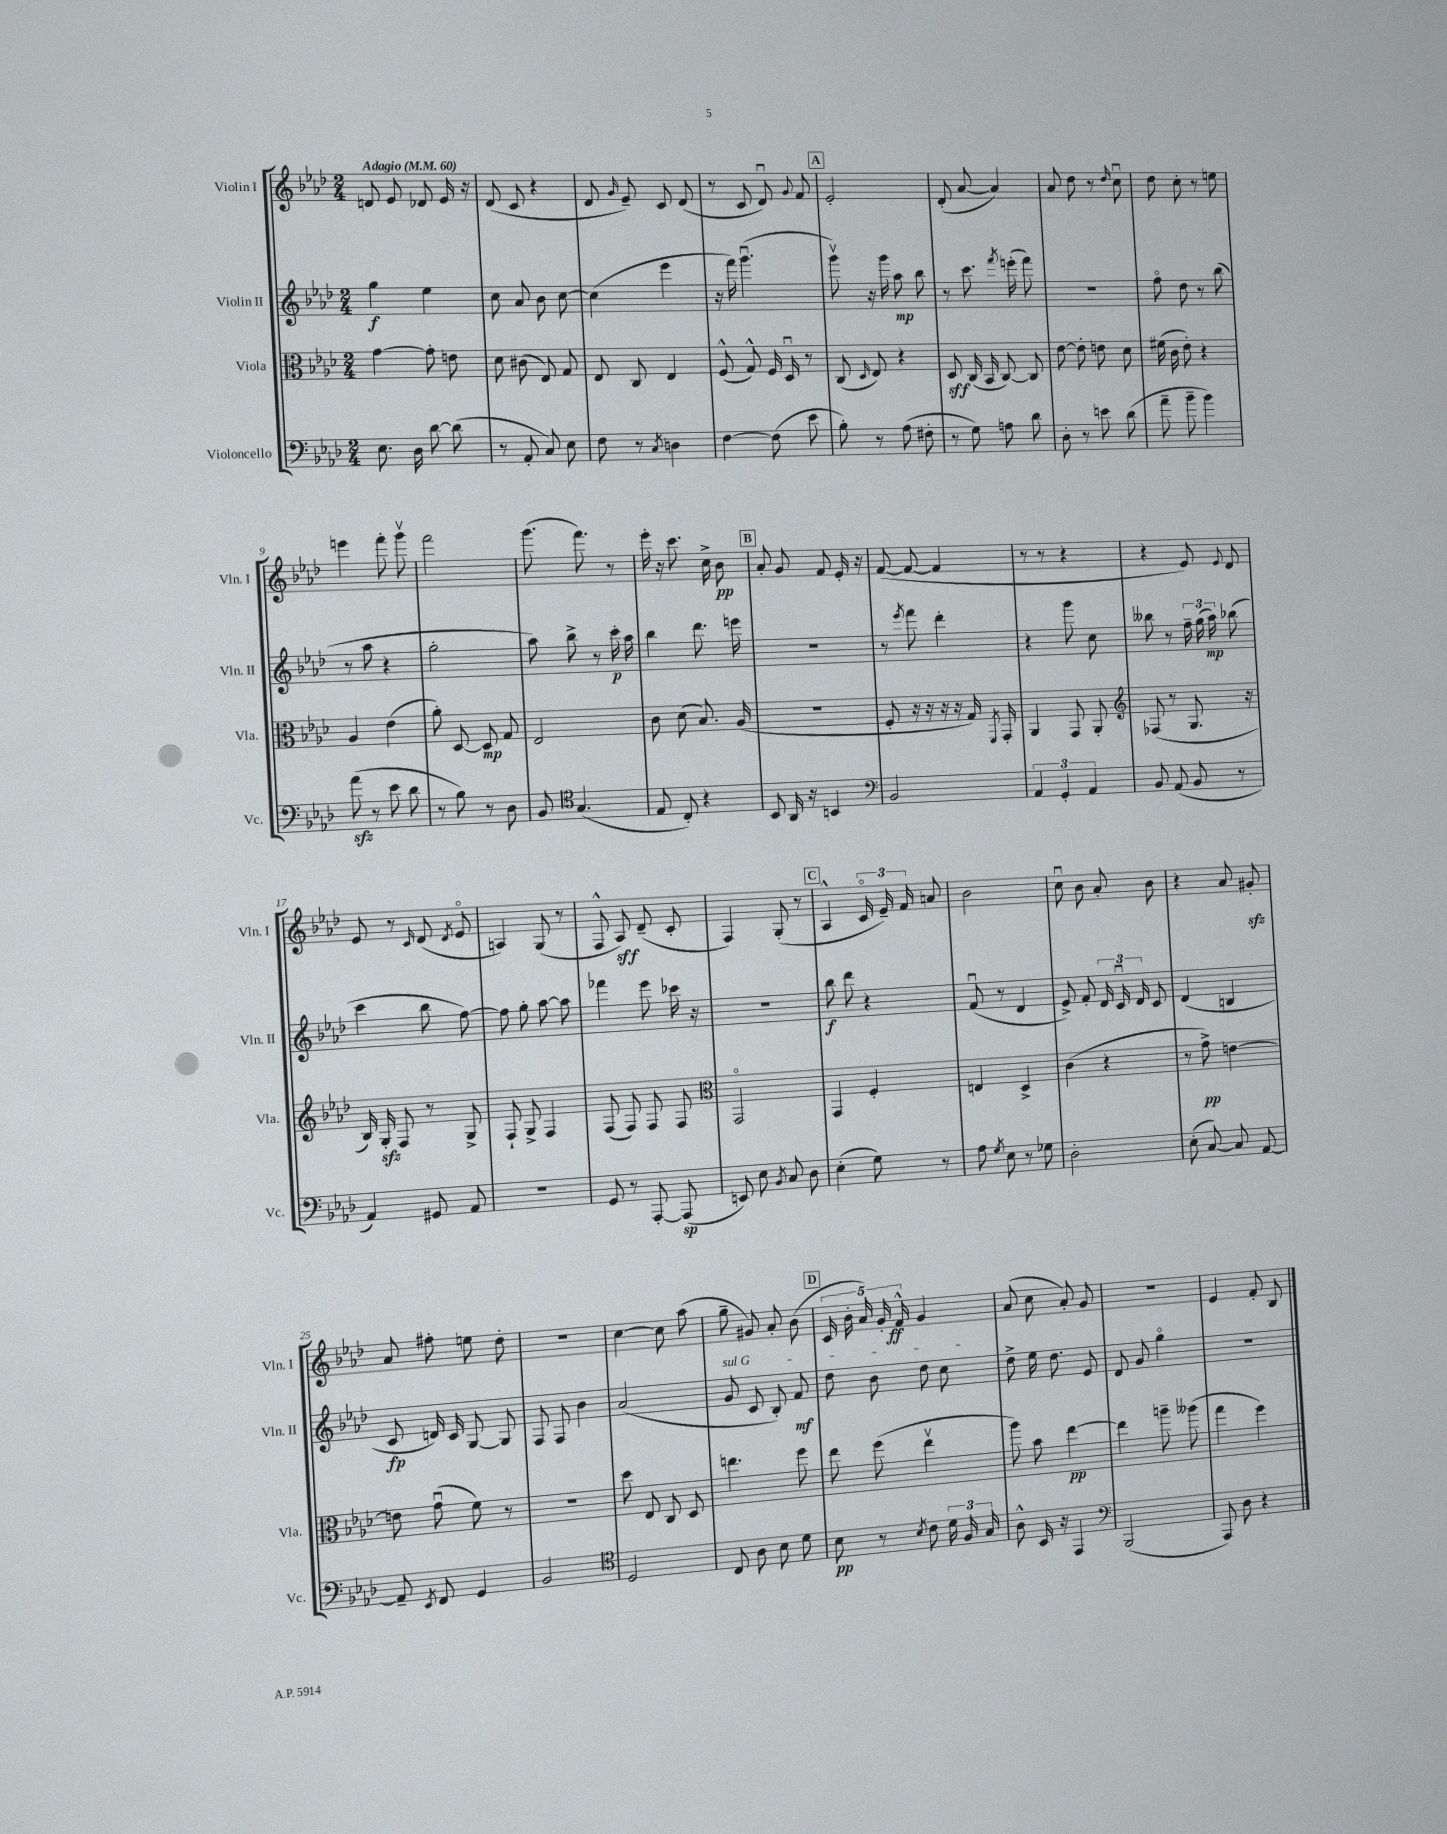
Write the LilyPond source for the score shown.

<<
\new StaffGroup <<
\new Staff = "s0" \with { instrumentName = "Violin I" shortInstrumentName = "Vln. I" } {
    \clef treble \key aes \major \numericTimeSignature \time 2/4 \tempo "Adagio" 4 = 60
    \autoBeamOff d'8 ees'8 des'8 ees'16 r16 |
    des'8( c'8 r4 |
    des'8 \grace { g'16 } ees'8--) c'8 des'8( |
    r8 c'8 des'8\downbow) \appoggiatura { g'8 } f'8 |
    \mark \markup { \box "A" } ees'2-. |
    des'8-.( aes'8~ aes'4) |
    aes'8 des''8 r8 \grace { des''16 } c''8\downbow |
    des''8 c''8-. r8 e''8 |
    e'''4 f'''8-. g'''8\upbow |
    f'''2 |
    g'''8.( f'''8.) r8 |
    ees'''16-. r16 c'''8. c''16-> bes'8\pp |
    \mark \markup { \box "B" } aes'8-. g'8 f'8 ees'16-. r16 |
    f'8~( f'8~ f'4 |
    r8 r8 r4 |
    r4 ees'8) \appoggiatura { ees'8 } des'8 |
    ees'8 r8 \grace { c'16 } des'8( \acciaccatura { des'8 } ees'8\flageolet |
    a4) g8( r8 |
    f8-^ aes8\sff) des'8--( c'8-. |
    f4) g8-.( r8 |
    \mark \markup { \box "C" } aes4-^ \tuplet 3/2 { c'16\flageolet ees'16--) f'16 } a'8 |
    bes'2 |
    c''8\downbow bes'8 aes'8-. bes'8 |
    r4 aes'8 gis'8-.\sfz |
    aes'8 fis''8-. e''8 des''8-. |
    r2 |
    c''4~ c''8 aes''8( |
    g''8-- gis'8) aes'8-. bes'8( |
    \mark \markup { \box "D" } \tuplet 5/4 { c'16 bes'16-. aes'16) g'16-. f'16-^\ff } g'4 |
    aes'8( c''8 aes'8-.) g'8 |
    r2 |
    ees'4 f'8-. bes8 \bar "|." |
}
\new Staff = "s1" \with { instrumentName = "Violin II" shortInstrumentName = "Vln. II" } {
    \clef treble \key aes \major \numericTimeSignature \time 2/4
    \autoBeamOff g''4\f ees''4 |
    c''8 aes'8 bes'8 c''8~ |
    c''4( ees'''4 |
    r16 f'''16) g'''4.\downbow( |
    \mark \markup { \box "A" } g'''8\upbow) r16 g'''16 aes''8\mp bes''8 |
    r8 c'''8. \acciaccatura { f'''8 } e'''16-.( f'''8) |
    R2 |
    f''8\flageolet des''8 r8 bes''8( |
    r8 aes''8 r4 |
    g''2-. |
    aes''8) bes''8-> r8 c'''16-.\p aes''16 |
    bes''4 des'''8. e'''16 |
    \mark \markup { \box "B" } r2 |
    r8 \acciaccatura { ees'''8 } f'''8 des'''4-. |
    r4 g'''8 c''8 |
    beses''8 r8 \tuplet 3/2 { f''16-- g''16( aes''16\mp) } bes''8( |
    c'''4 bes''8 f''8~) |
    f''8 g''8-. aes''8~ aes''8 |
    fes'''4 ees'''8 ces'''16 r16 |
    R2 |
    \mark \markup { \box "C" } bes''8\f des'''8 r4 |
    f'8\downbow( r8 des'4 |
    ees'8->) f'8-. \tuplet 3/2 { des'16 c'16\downbow des'16 } c'8 |
    des'4( b4 |
    c'8\fp d'16) c'16 g8~ g8 |
    f8 f8 bes'4 |
    aes'2( |
    \once \override TextSpanner.bound-details.left.text = \markup { \italic "sul G" } g'8\startTextSpan c'8 bes8-.) f'8\mf |
    \mark \markup { \box "D" } des''8 bes'8 des''8 c''8\stopTextSpan |
    des''8-> ees''16 des''8. ees'8 |
    des'8 g'8 g''4\flageolet |
    r2 \bar "|." |
}
\new Staff = "s2" \with { instrumentName = "Viola" shortInstrumentName = "Vla." } {
    \clef alto \key aes \major \numericTimeSignature \time 2/4
    \autoBeamOff g'4~ g'8-. e'8 |
    des'8 cis'8( ees8) g8 |
    ees8 c8 ees4 |
    f8-^( g8-^) f16 des16\downbow r8 |
    \mark \markup { \box "A" } c8( \grace { des16 } ees8) r4 |
    des8\sff c16( bes,16 c8~) c8 |
    ees'8~ ees'8-. e'8 des'8 |
    fis'16( c'16 ees'8-.) r4 |
    aes4 ees'4( |
    aes'8-.) des8~ des8\mp g8 |
    ees2 |
    c'8 des'8( bes8.) aes16( |
    \mark \markup { \box "B" } R2 |
    f8-. r16 r16 r16 r16 g16) \acciaccatura { f,8 } g,16-. |
    aes,4 g,8 aes,8-. |
    \clef treble fes8( r8 g8. r16 |
    bes16) g16-.\sfz f8 r8 g8-> |
    f8-! g8-> f4 |
    f8( f8) f8 f8 |
    \clef alto g,2\flageolet |
    \mark \markup { \box "C" } g,4 f4-. |
    e4 des4-> |
    c'4( r4 |
    r8 g'8->\pp) e'4~ |
    e'8 g'8\downbow( f'8) r8 |
    R2 |
    des''8 ees8 c8 des8 |
    e''4. f''8 |
    \mark \markup { \box "D" } ees''8 f''8( ees''4\upbow |
    aes''8) bes'8 ees''4~\pp |
    ees''4 a''8-- aeses''8( |
    g''4 f''4) \bar "|." |
}
\new Staff = "s3" \with { instrumentName = "Violoncello" shortInstrumentName = "Vc." } {
    \clef bass \key aes \major \numericTimeSignature \time 2/4
    \autoBeamOff ees8. des16 des'8~ des'8( |
    r8 aes,8-. c8) ees8 |
    f8 r8 \acciaccatura { c8 } d4 |
    f4~ f8( ees'8 |
    \mark \markup { \box "A" } bes8-.) r8 aes8( fis8-. |
    r8 g8) a8 des'8 |
    des8-. r8 e'8 des'8( |
    aes'8-- bes'8-- bes'4) |
    aes'8\sfz( r8 ees'8 des'8 |
    r8 bes8) r8 des8 |
    bes,8 \clef tenor g4.( |
    ees8 c8-.) r4 |
    \mark \markup { \box "B" } bes,8 aes,16 r16 b,4 |
    \clef bass bes,2 |
    \tuplet 3/2 { aes,4 g,4-. aes,4 } |
    bes,8 aes,8( bes,8 r8 |
    aes,4) gis,8 aes,8 |
    R2 |
    g,8 r8 aes,,8~-. aes,,8\sp( |
    e,8) ees8 \acciaccatura { bes,8 } c8 des8 |
    \mark \markup { \box "C" } ees4-.( g8) r8 |
    aes8 \acciaccatura { g8 } ees8 r8 ges8 |
    des2-. |
    ees8-.( c8~) c8 aes,8~ |
    aes,8-- \acciaccatura { ees,8 } f,8 g,4 |
    bes,2 |
    \clef tenor des2 |
    c8 aes8 bes8 des'8 |
    \mark \markup { \box "D" } bes8\pp r8 \acciaccatura { bes8 } c'8 \tuplet 3/2 { des'16 f16 g16 } |
    aes8-^ bes,16 r16 ees,4 |
    \clef bass bes,,2( |
    aes,,8) des8 r4 \bar "|." |
}
>>
>>
